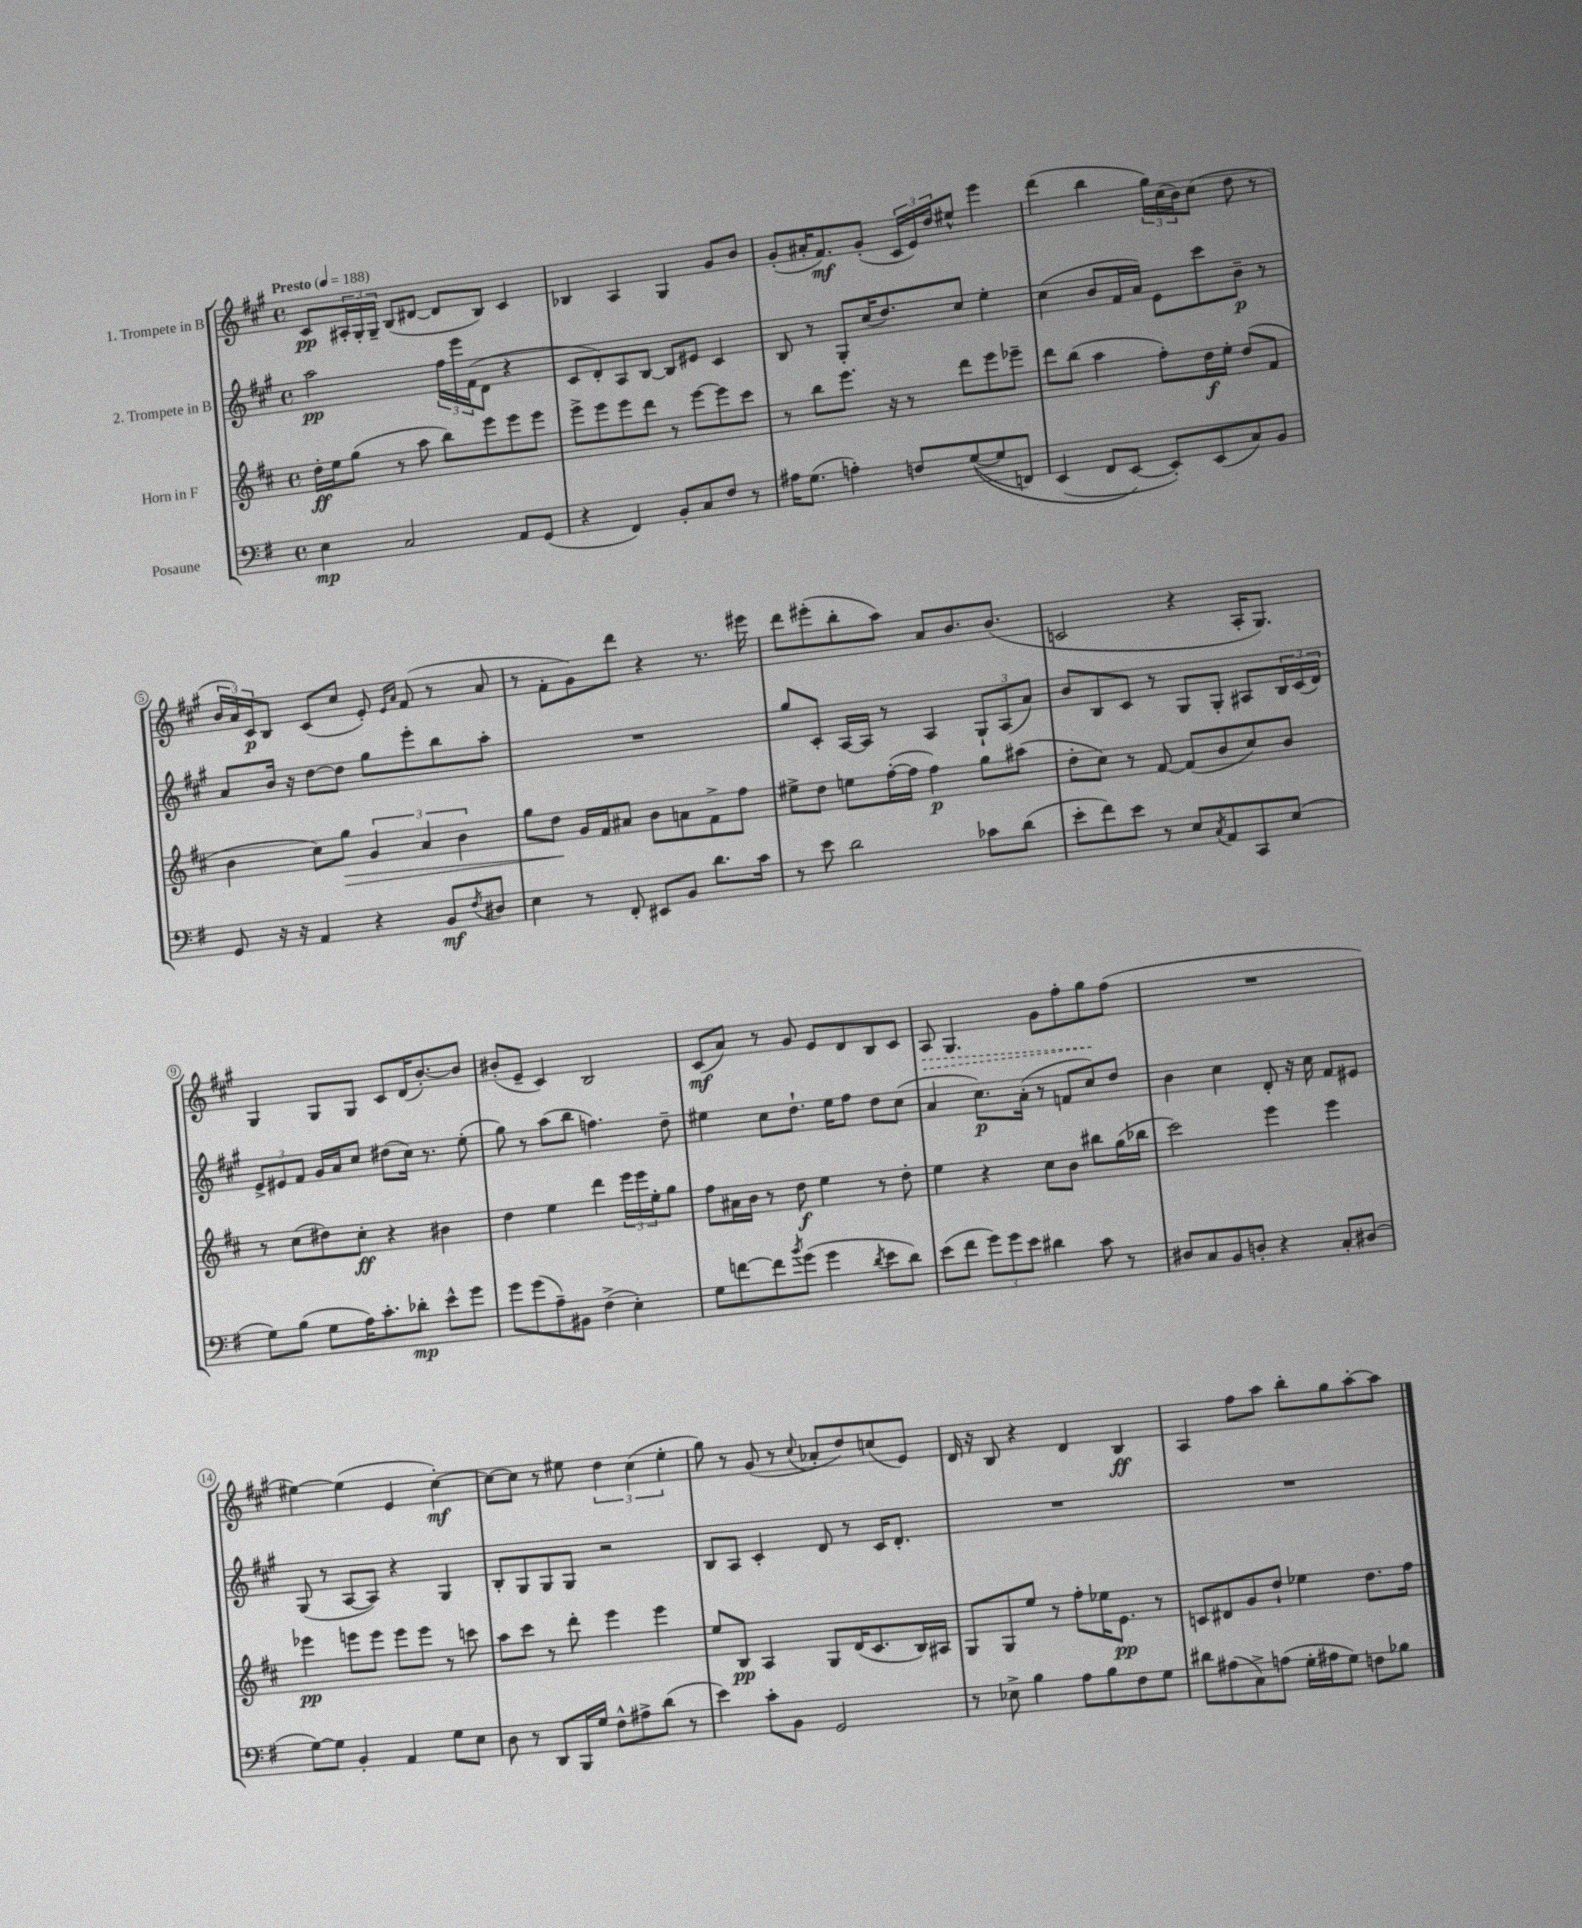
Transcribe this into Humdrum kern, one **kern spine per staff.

**kern	**dynam	**kern	**dynam	**kern	**dynam	**kern	**dynam
*part4	*part4	*part3	*part3	*part2	*part2	*part1	*part1
*staff4	*staff4	*staff3	*staff3	*staff2	*staff2	*staff1	*staff1
*I"Posaune	*	*I"Horn in F	*	*I"2. Trompete in B	*	*I"1. Trompete in B	*
*clefF4	*	*clefG2	*	*clefG2	*	*clefG2	*
*k[f#]	*	*k[f#c#]	*	*k[f#c#g#]	*	*k[f#c#g#]	*
*M4/4	*	*M4/4	*	*M4/4	*	*M4/4	*
*met(c)	*	*met(c)	*	*met(c)	*	*met(c)	*
*MM188	*	*MM188	*	*MM188	*	*MM188	*
=1	=1	=1	=1	=1	=1	=1	=1
!	!	!	!	!	!	!LO:TX:a:B:t=Presto	!
4E\	mp	16dd'\LL	ff	2aa\	pp	8c#/L	pp
.	.	16ee\J	.	.	.	.	.
.	.	(8gg\J	.	.	.	24A#X'/L	.
.	.	.	.	.	.	24G#'/	.
.	.	.	.	.	.	24G#~/JJ	.
2C/	.	8r	.	.	.	(8B/L	.
.	.	8aa\	.	.	.	[8d#X/J	.
.	.	8bb\L)	.	24ff#\LL	.	8d#/L]	.
.	.	.	.	24eee\	.	.	.
.	.	.	.	(24f#\J	.	.	.
.	.	8eee\	.	8d\J	.	8B/J)	.
8AA/L	.	8eee\	.	4r	.	4c#/	.
(8GG/J	.	8eee\J	.	.	.	.	.
=2	=2	=2	=2	=2	=2	=2	=2
4r	.	8eee^\L	.	8c#/L	.	4B-X/	.
.	.	8eee\	.	8d'/)	.	.	.
4FF#/)	.	8eee\	.	8A/	.	4A/	.
.	.	8ddd\J	.	[8B/J	.	.	.
8BB'/L	.	8r	.	8B/L]	.	4G#/	.
8C/	.	[8eee\L	.	8e#X/J	.	.	.
8F#/J	.	8eee\]	.	4c#/	.	8g#/L	.
8r	.	8ccc#\J	.	.	.	8b/J	.
=3	=3	=3	=3	=3	=3	=3	=3
16A#X\KL	.	8r	.	8B/	.	(8g#'/L	.
(8.G\J	.	.	.	.	.	.	.
.	.	8bb\L	.	8r	.	16a#X'/K	.
.	.	.	.	.	.	8.f#/)	mf
4An'\)	.	8.eee\J	.	8G#'/L	.	.	.
.	.	.	.	(16cc#/K	.	(8g#'/J	.
.	.	16r	.	8.dd/)	.	.	.
8Fn/L	.	8r	.	.	.	24c#/LL	.
.	.	.	.	.	.	24e/)	.
.	.	.	.	.	.	24dd/J	.
(([8G/	.	8ddd\L	.	8cc#/J	.	8ee#X^^/J	.
8G/]	.	8eee\	.	4ee'\	.	4eee\	.
8FFn/J)	.	8eee-X~\J	.	.	.	.	.
=4	=4	=4	=4	=4	=4	=4	=4
(4EE/	.	8ddd\L	.	(4cc#\	.	(4ddd\	.
.	.	(8bb\J	.	.	.	.	.
8FF#/L	.	4aa\	.	8b/L	.	4bb\	.
[8EE/J)	.	.	.	16f#/L	.	.	.
.	.	.	.	16a/JJ)	.	.	.
8EE'/L])	.	8ff#'\L)	.	8e\L	.	24gg#\LL)	.
.	.	.	.	.	.	(24cc#\	.
.	.	.	.	.	.	24b\J)	.
(8EE/	.	16dd\L	f	8ccc#\	.	(8cc#\J	.
.	.	16ee'\JJ	.	.	.	.	.
8C/)	.	(8dd/L	.	8b~\J	p	8dd\	.
8BB/J	.	8f#/J	.	8r	.	8r	.
!!LO:LB:g=z
=5	=5	=5	=5	=5	=5	=5	=5
8GG/	.	4b\	.	8a/L	.	24b/LL	.
.	.	.	.	.	.	24a/)	.
.	.	.	.	.	.	24c#/J	p
16r	.	.	.	16b/Jk	.	8B/J	.
16r	.	.	.	16r	.	.	.
4AA/	.	8cc#\L)	.	[8dd\L	.	(8c#/L	.
!	!	!	!LO:HP:b	!	!	!	!
.	.	8gg\J	>	8dd\J]	.	8cc#/J	.
4r	.	6g/	.	8gg#\L	.	8e'/)	.
.	.	.	.	.	.	16qqe/LL	.
.	.	.	.	.	.	16qqa/JJ	.
.	.	.	.	8eee'\	.	(8f#/	.
.	.	6a/	.	.	.	.	.
8BB/L	mf	.	.	8bb\	.	8r	.
.	.	6b\	.	.	.	.	.
8qF#/	.	.	.	.	.	.	.
8D#X/J	.	.	.	8aa'\J	.	8a/	.
=6	=6	=6	=6	=6	=6	=6	=6
4E\	.	8gg\L	.	1r	.	8r	.
.	.	8dd\J	.	.	.	8f#'\L	.
8r	.	16g/LL	]	.	.	8g#\)	.
.	.	16f#/J	.	.	.	.	.
8FF#'/	.	8a#X/J	.	.	.	8ddd\J	.
8EE#X/L	.	8b\L	.	.	.	4r	.
8BB/J	.	8an\	.	.	.	.	.
8.d\L	.	8f#^\	.	.	.	8.r	.
.	.	8ff#\J	.	.	.	.	.
16c\Jk	.	.	.	.	.	16eee#X\	.
=7	=7	=7	=7	=7	=7	=7	=7
8r	.	8ee#X^\L	.	8gg#/L	.	8ddd\L	.
8e\	.	8dd\J	.	8c#'/J	.	(8eee#X'\	.
2d\	.	8een\L	.	[16A/LL	.	8bb'\	.
.	.	.	.	16A/JJ]	.	.	.
.	.	([16ff#'\L	.	8r	.	8aa\J)	.
.	.	16ff#\JJ]	.	.	.	.	.
.	.	4ff#\)	p	4A/	.	8a/L	.
.	.	.	.	.	.	8.b/	.
8c-X\L	.	8gg\L	.	12G#`/L	.	.	.
.	.	.	.	.	.	(8.b/J	.
.	.	.	.	(12A/	.	.	.
(8d\J	.	(8aa#X\J	.	.	.	.	.
.	.	.	.	12a/J)	.	.	.
=8	=8	=8	=8	=8	=8	=8	=8
8e'\L	.	8dd'\L	.	8b/L	.	2cn/	.
8f#\)	.	8cc#\J)	.	8B/	.	.	.
8e\J	.	8r	.	8c#/J	.	.	.
8r	.	[8f#/	.	8r	.	.	.
8E/L	.	(8f#/L]	.	8G#/L	.	4r	.
8qC/	.	.	.	.	.	.	.
8AA/	.	8b/	.	8G#'/J	.	.	.
8CC/	.	8cc#/)	.	8A#X/L	.	16A'/KL	.
.	.	.	.	.	.	8.G#/J)	.
(8E/J	.	8b/J	.	24B/L	.	.	.
.	.	.	.	(24c#/	.	.	.
.	.	.	.	24d/JJ)	.	.	.
!!LO:LB:g=z
=9	=9	=9	=9	=9	=9	=9	=9
8G\L)	.	8r	.	12e^/L	.	4G#/	.
.	.	.	.	12e#X/	.	.	.
(8B\J	.	(8cc#\L	.	.	.	.	.
.	.	.	.	12f#/J	.	.	.
8G\L	.	8dd#X\)	.	16g#/LL	.	8G#/L	.
.	.	.	.	16a/J	.	.	.
16A\K)	.	8cc#'\J	ff	8cc#/J	.	8G#/J	.
8.c'\	.	.	.	.	.	.	.
.	.	4r	.	(8dd#X\L	.	8c#/L	.
8d-X'\J	mp	.	.	16cc#\Jk)	.	(16d/K	.
.	.	.	.	8.r	.	[8.b'/)	.
8e^^\L	.	4b#X\	.	.	.	.	.
8g\J	.	.	.	(8ee'\	.	8b/J]	.
=10	=10	=10	=10	=10	=10	=10	=10
8g\L	.	4dd\	.	8gg#\)	.	(8b#X'/L	.
(8g\	.	.	.	8r	.	8e~/J	.
8A~\)	.	4ee\	.	(8aa\L	.	4c#/)	.
8BB#X\J	.	.	.	8bb\J	.	.	.
(4F#^\	.	4ddd\	.	4.ffn\)	.	2B/	.
4E'\)	.	24eee\LL	.	.	.	.	.
.	.	24eee\	.	.	.	.	.
.	.	24ee'\J	.	.	.	.	.
.	.	8gg\J	.	8dd~\	.	.	.
=11	=11	=11	=11	=11	=11	=11	=11
8G\L	.	8ff#\L	.	4ee#X\	.	(8c#/L	mf
[8fn\	.	16a#X\L	.	.	.	8a/J)	.
.	.	16b\JJ	.	.	.	.	.
8f\]	.	8r	.	8cc#\L	.	8r	.
8qb/	.	.	.	.	.	.	.
(8g\J	.	8dd\	f	8.dd`\J	.	8g#/	.
4g\	.	4ee\	.	.	.	8e/L	.
.	.	.	.	16ee#\KL	.	.	.
.	.	.	.	8ff#\J	.	8d/	.
8qd/	.	.	.	.	.	.	.
8e\L	.	8r	.	8dd\L	.	8B/	.
8d\J)	.	8dd'\	.	(8cc#\J	.	8c#/J	.
=12	=12	=12	=12	=12	=12	=12	=12
!	!	!	!	!	!	!	!LO:HP:b
(8e\L	.	4ee\	.	4a/	.	8A/	>
8f#\J	.	.	.	.	.	4.G#/	.
12g\L)	.	4r	.	8.cc#\L)	p	.	.
12g\	.	.	.	.	.	.	.
12e\J	.	.	.	.	.	.	.
.	.	.	.	(16a'\Jk	.	.	.
4d#X\	.	8cc#\L	.	8r	.	8g#\L	.
.	.	8b\J	.	8fn/L	.	8ff#'\	.
8c\	.	8bb#X\L	.	8cc#/)	.	8gg#\	.
8r	.	(16gg\L	.	8dd/J	.	(8ff#\J	]
.	.	16bb-X\JJ	.	.	.	.	.
=13	=13	=13	=13	=13	=13	=13	=13
8D#X/L	.	2ccc#\)	.	4b\	.	1r	.
8C/	.	.	.	.	.	.	.
8BB/	.	.	.	4cc#\	.	.	.
8Dn'/J	.	.	.	.	.	.	.
4r	.	4eee\	.	8d'/	.	.	.
.	.	.	.	16r	.	.	.
.	.	.	.	16cc#\	.	.	.
8C'/L	.	4eee\	.	8f#/L	.	.	.
(8D#X/J	.	.	.	8e#X/J	.	.	.
!!LO:LB:g=z
=14	=14	=14	=14	=14	=14	=14	=14
[8G\L)	.	4eee-X\	pp	(8G#/	.	[4ee#X\)	.
8G\J]	.	.	.	8r	.	.	.
4BB'/	.	8eeen\L	.	[8A/L	.	(4ee#\]	.
.	.	8eee\J	.	8A/J])	.	.	.
4AA/	.	8eee\L	.	4r	.	4e/	.
.	.	8eee\J	.	.	.	.	.
8G\L	.	8r	.	4G#/	.	[4cc#'\)	mf
8E\J	.	8cccn\	.	.	.	.	.
=15	=15	=15	=15	=15	=15	=15	=15
8D\	.	8aa\L	.	8B'/L	.	8cc#\L_	.
8r	.	8ccc#\J	.	8G#/	.	8cc#\J]	.
8DD/L	.	8r	.	8G#/	.	8r	.
16BBB/L	.	8ddd'\	.	8G#/J	.	8ee#X\	.
16G/JJ	.	.	.	.	.	.	.
8F#^^\L	.	4eee\	.	2r	.	6dd\	.
8A#X^\	.	.	.	.	.	.	.
.	.	.	.	.	.	(6cc#\	.
(8d\J	.	4eee\	.	.	.	.	.
.	.	.	.	.	.	6ee#'\	.
8r	.	.	.	.	.	.	.
=16	=16	=16	=16	=16	=16	=16	=16
4e\)	.	8ee/L	.	8B/L	.	8gg#\)	.
.	.	8B/J	pp	8A/J	.	8r	.
8c'\L	.	4A/	.	4c#'/	.	(8g#/	.
8BB\J	.	.	.	.	.	8r	.
.	.	.	.	.	.	8qqcc#/	.
2GG/	.	8G/L	.	8d/	.	8a-X'/L	.
.	.	(16d/K	.	8r	.	8dd/)	.
.	.	8.c#/	.	.	.	.	.
.	.	.	.	16c#/KL	.	(8ccn/	.
.	.	.	.	8.d'/J	.	.	.
.	.	16B/L)	.	.	.	8e/J)	.
.	.	16A#X/JJ	.	.	.	.	.
=17	=17	=17	=17	=17	=17	=17	=17
8r	.	8G/L	.	1r	.	16d/	.
.	.	.	.	.	.	16r	.
8E-X^\	.	8G/	.	.	.	8B/	.
4B\	.	8ee/J	.	.	.	4r	.
.	.	8r	.	.	.	.	.
8A\L	.	8ff#'\L	.	.	.	4d/	.
8B\	.	16ee-X\K	.	.	.	.	.
.	.	8.e\J	pp	.	.	.	.
8F#\	.	.	.	.	.	4B/	ff
8G\J	.	8r	.	.	.	.	.
=18	=18	=18	=18	=18	=18	=18	=18
8d#X\L	.	8cn/L	.	1r	.	4A/	.
(8A#X\	.	8d#X/	.	.	.	.	.
8C^\)	.	8g/	.	.	.	8ff#\L	.
(8An\J	.	8dd`/J	.	.	.	8aa\J	.
16G'\LL	.	4ee-X\	.	.	.	8bb'\L	.
16A#X\J	.	.	.	.	.	.	.
8G\J)	.	.	.	.	.	8gg#\	.
8Fn\L	.	8.dd\L	.	.	.	[8aa'\	.
8B-X\J	.	.	.	.	.	8aa\J]	.
.	.	16ff#\Jk	.	.	.	.	.
==	==	==	==	==	==	==	==
*-	*-	*-	*-	*-	*-	*-	*-
